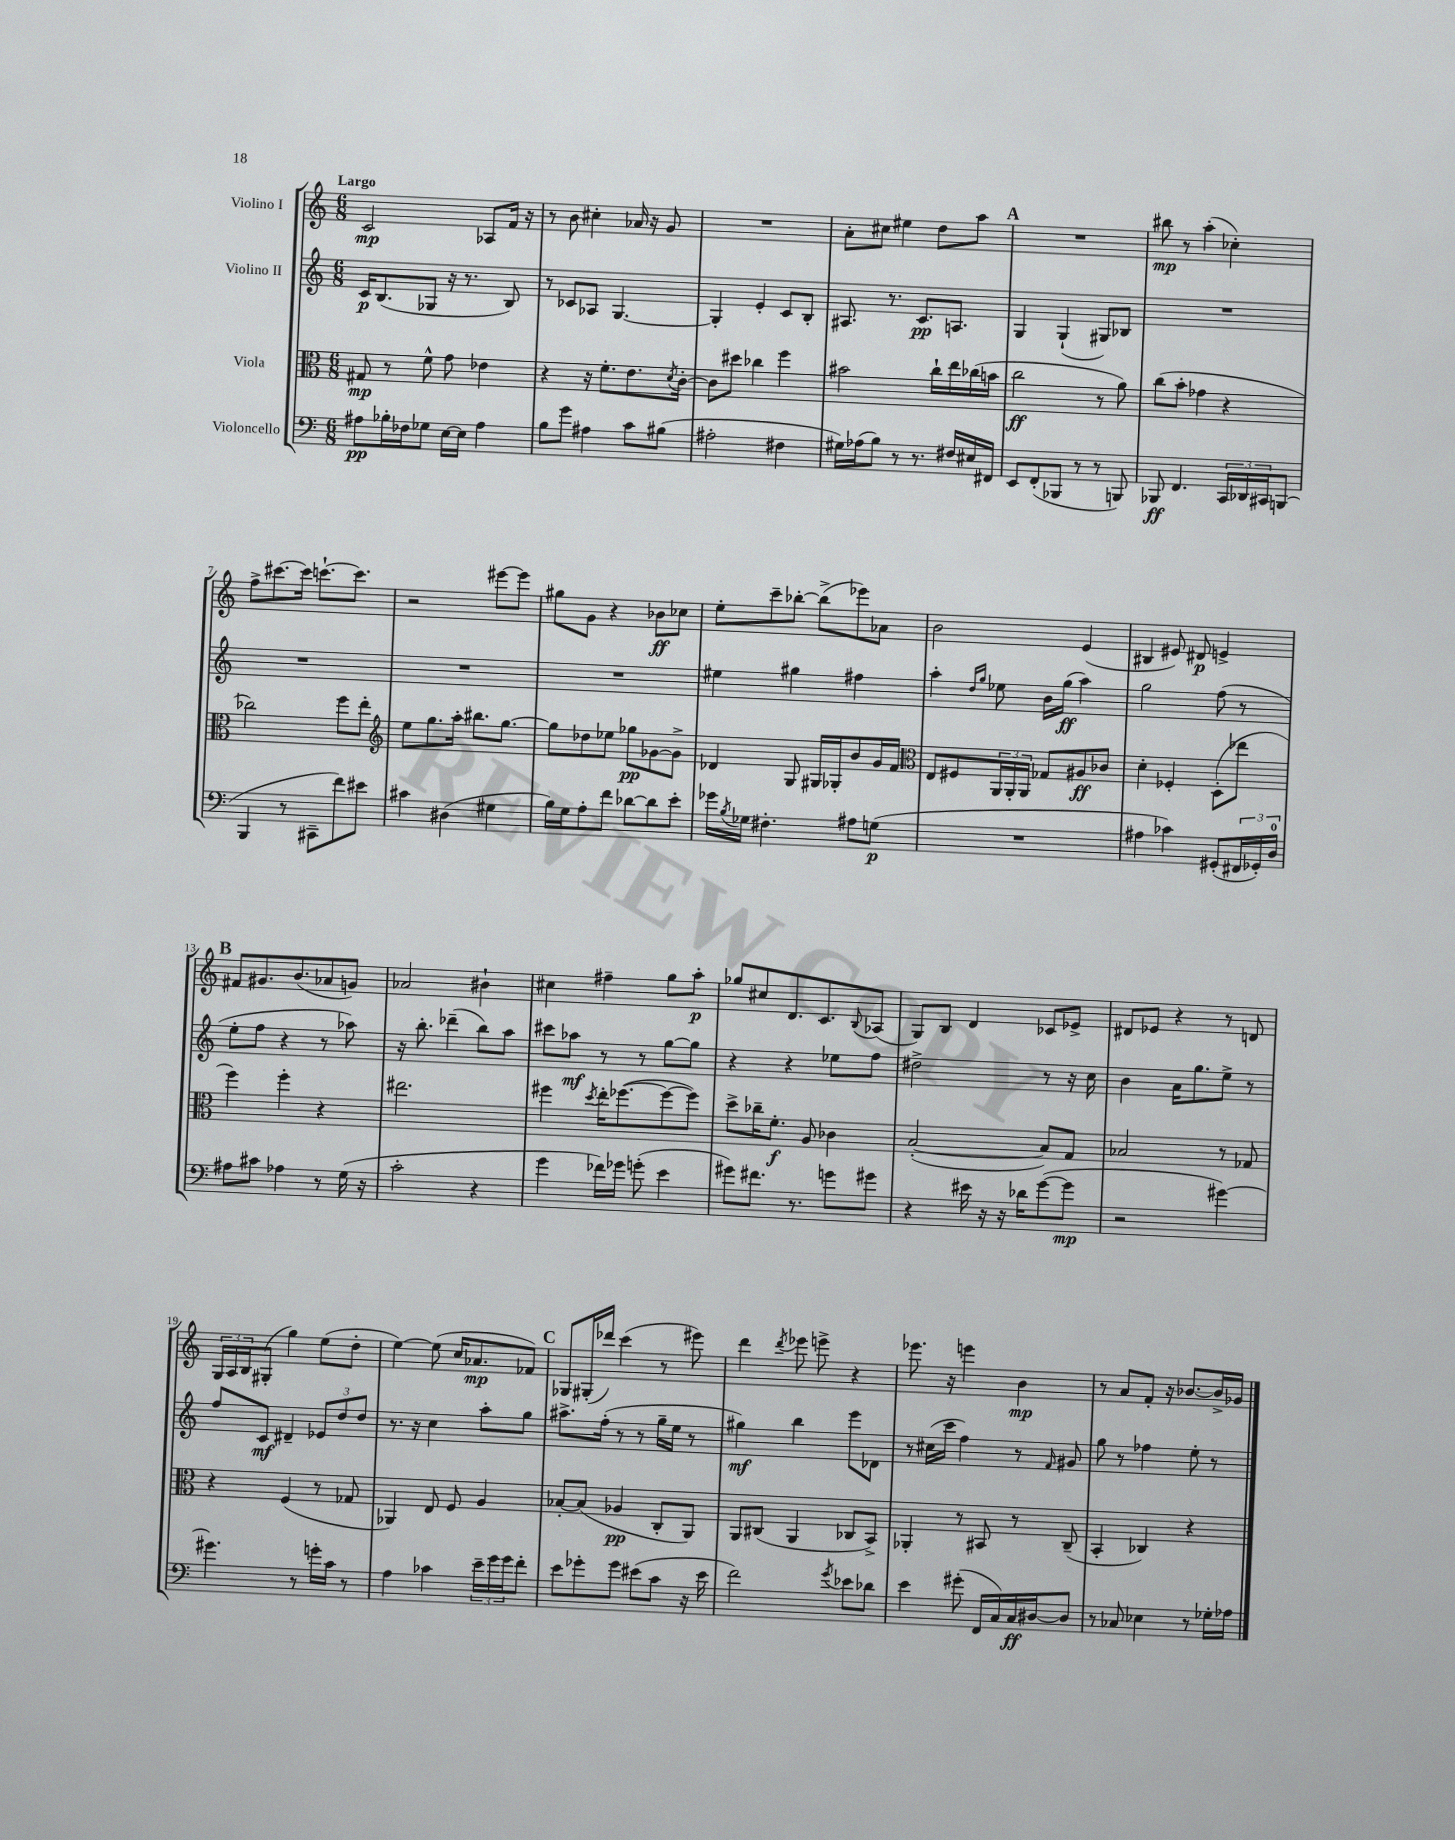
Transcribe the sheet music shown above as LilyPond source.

<<
\new StaffGroup <<
\new Staff = "s0" \with { instrumentName = "Violino I" } {
    \clef treble \key c \major \numericTimeSignature \time 6/8 \tempo "Largo"
    c'2\mp aes8 f'16 r16 |
    r8 b'8 cis''4-. aes'16 r16 g'8 |
    R2. |
    a'8-. cis''8 eis''4 d''8 a''8 |
    \mark \markup { \bold "A" } R2. |
    bis''8\mp r8 a''4-.( ces''4-.) |
    f''8-> cis'''8.~ cis'''16 c'''8.~-! c'''8. |
    r2 eis'''8~ eis'''8 |
    gis''8 g'8 r4 bes'8\ff ces''8 |
    e''8-. c'''8-- bes''8~-. bes''8->( ees'''8) aes'8 |
    b'2 e'4( |
    bis4 eis'8) dis'8\p e'4-> |
    \mark \markup { \bold "B" } fis'8 gis'8. b'8.( aes'8 g'8) |
    aes'2 bis'4-! |
    cis''4 fis''4-- g''8 a''8-.\p |
    ges''8 cis''8 d'8. c'8. \appoggiatura { b8 } aes8( |
    g8) b8 d'4 ces'8 ees'8-> |
    dis'8 ees'8 r4 r8 d'8 |
    \tuplet 3/2 { g16 a16 b16 } gis8-.( g''4) e''8( d''8-. |
    e''4~) e''8( c''16 aes'8.\mp fes'8) |
    \mark \markup { \bold "C" } ges8 gis16-.( des'''16) c'''4( r8 eis'''8) |
    d'''4 \acciaccatura { d'''8 } ees'''8 e'''8-> r4 |
    ees'''8. r16 e'''4 b'4\mp |
    r8 a'8 f'8-. r16 bes'8.~ bes'16-> ges'16 \bar "|." |
}
\new Staff = "s1" \with { instrumentName = "Violino II" } {
    \clef treble \key c \major \numericTimeSignature \time 6/8
    c'16\p b8.( ges8 r16 r8. b8) |
    r8 ces'8 aes8 g4.~ |
    g4-. e'4-. c'8 b8-. |
    ais8. r8. c'8.\pp a8. |
    \mark \markup { \bold "A" } g4 g4-!( gis8) bes8 |
    R2. |
    R2. |
    R2. |
    R2. |
    eis''4 gis''4 fis''4 |
    a''4-. \grace { d''16 g''16 } ees''8 b'16 g''16\ff( a''4) |
    g''2 f''8( r8 |
    \mark \markup { \bold "B" } e''8-. f''8 r4 r8 aes''8) |
    r16 b''8.-. des'''4--( b''8) a''8 |
    cis'''8 aes''8\mf r8 r8 g''8~ g''8 |
    r4 r4 ees''8 f''8 |
    dis''2-> r8 r16 c''16 |
    b'4 a'16 g''8. e''8-> r8 |
    f''8 c'8\mf dis'4-- \tuplet 3/2 { ees'8 d''8 d''8 } |
    r8. r16 c''4 a''8-. g''8 |
    \mark \markup { \bold "C" } ais''8.-> f''16-.( r8 r8 g''16-- e''16 r8 |
    gis''4\mf) b''4 e'''8 des'8 |
    r8 cis''16( c'''16 f''4) r8 \grace { f'16 } gis'8 |
    g''8 r8 fes''4 e''8-. r8 \bar "|." |
}
\new Staff = "s2" \with { instrumentName = "Viola" } {
    \clef alto \key c \major \numericTimeSignature \time 6/8
    gis8\mp r8 f'8-^ g'8 ees'4 |
    r4 r16 f'8.-. e'8. \acciaccatura { d'8 } c'16~-. |
    c'8 dis''8 ces''4 f''4 |
    bis'2 c''16-! e''16 ces''16( b'16 |
    \mark \markup { \bold "A" } c''2\ff r8 a'8) |
    c''8( b'8-. ges'4 r4 |
    ces''2) f''8 e''8-. |
    \clef treble e''8 g''8. a''16-. bis''8. g''8.~ |
    g''8 des''8 ees''8 ges''8\pp ges'8~ ges'8-> |
    des'4 g8 gis16 ges16-. b'8 g'16 f'16 |
    \clef alto e8 fis8 \tuplet 3/2 { a,16 a,16-. a,16 } ges8 ais8\ff ces'8 |
    d'4-. fes4-. d8-.( ees''8 |
    \mark \markup { \bold "B" } f''4) f''4-. r4 |
    eis''2. |
    fis''4 \acciaccatura { d''8 } e''16-. fes''8.~( fes''8~ fes''8) |
    d''8-> ces''16-- f'8.-.\f a8 ces'4 |
    b2~-.( b8) g8 |
    bes2 r8 ges8 |
    r4 f4( r8 ges8 |
    aes,4) e8 f8 a4 |
    \mark \markup { \bold "C" } bes8~-. bes8( aes4\pp c8-. a,8) |
    a,8 cis8( a,4 ces8 b,8->) |
    aes,4-. r8 bis,8 r8 c8--( |
    b,4-. ces4) r4 \bar "|." |
}
\new Staff = "s3" \with { instrumentName = "Violoncello" } {
    \clef bass \key c \major \numericTimeSignature \time 6/8
    ais8\pp bes16-. fes16 ges8 e16~ e16 ais4 |
    b8 g'8 ais4 c'8 bis8( |
    ais2-. fis4 |
    gis16) aes16( b8) r8 r8. fis16 eis16 fis,16 |
    \mark \markup { \bold "A" } e,8 f,8-.( bes,,8 r8 r8 b,,8) |
    bes,,8\ff f,4. \tuplet 3/2 { c,16 des,16 cis,16 } b,,8( |
    b,,4 r8 cis,8-- f'8) eis'8 |
    cis'4 dis4( gis4 |
    b16) g16 a8-. f'8 des'8~ des'8 e'8-. |
    ges'16 \acciaccatura { b8 } ges16 fis4.-. ais8 g8\p( |
    R2. |
    ais4 ces'4) gis,8-.( \tuplet 3/2 { fis,16 ges,16-.) d16-0 } |
    \mark \markup { \bold "B" } ais8 cis'8 aes4 r8 g16( r16 |
    c'2-. r4 |
    g'4 fes'16) ges'16 g'8-.( e'4 |
    gis'8) fis'8. r8. g'8 gis'8 |
    r4 eis'16 r16 r16 des'16 g'8~( g'8\mp |
    r2 gis'4~) |
    gis'4. r8 g'16-. c'16 r8 |
    a4 ces'4 \tuplet 3/2 { e'16-- g'16 g'16 } f'8-. |
    \mark \markup { \bold "C" } e'8 ges'8-. ges'8 eis'8( c'8 r16 eis'16 |
    f'2) \acciaccatura { g'8 } ees'8 des'8 |
    e'4 gis'8-.( f,16 c16) c16\ff dis16~ dis8 |
    r8 ces8 ees4 r8 ges16-. aes16 \bar "|." |
}
>>
>>
